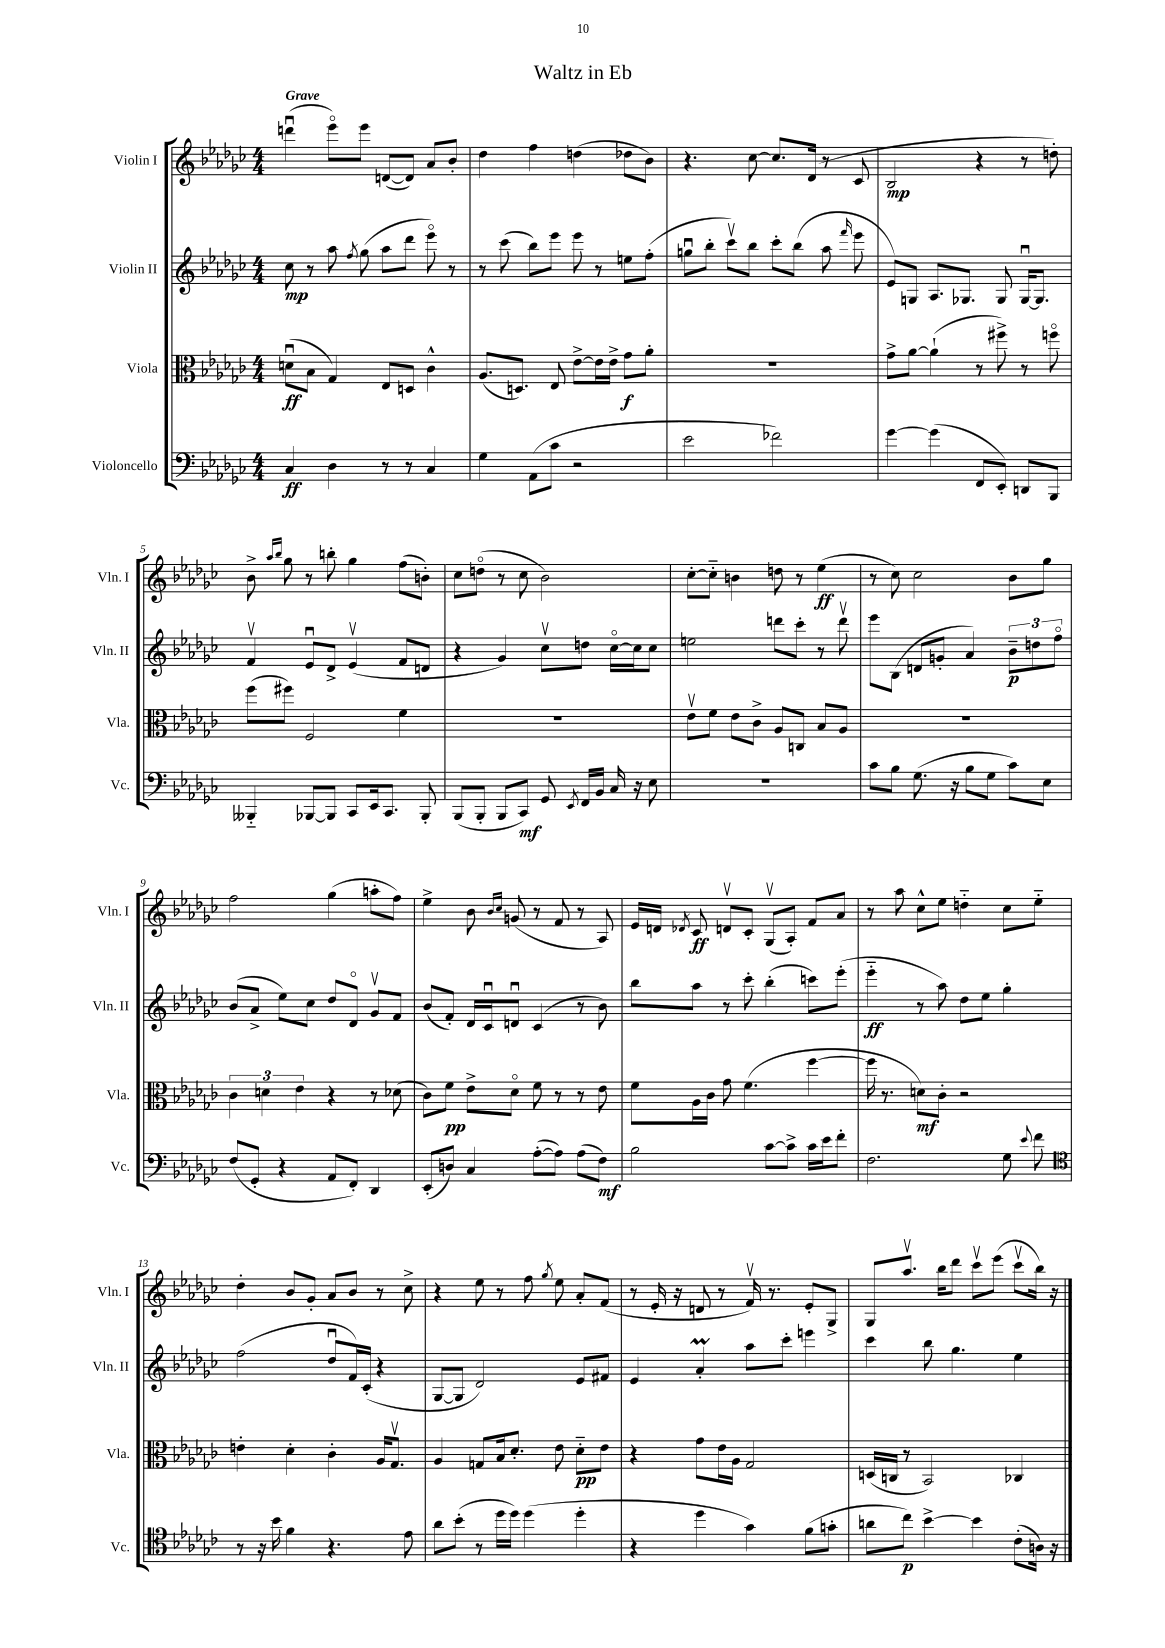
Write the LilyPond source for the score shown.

\header { title = "Waltz in Eb" }
<<
\new StaffGroup <<
\new Staff = "s0" \with { instrumentName = "Violin I" shortInstrumentName = "Vln. I" } {
    \clef treble \key ges \major \numericTimeSignature \time 4/4 \tempo "Grave"
    \autoBeamOff d'''4\downbow( ees'''8[\flageolet) ees'''8] d'8[~( d'8]) aes'8[ bes'8]-. |
    des''4 f''4 d''4( des''8[ bes'8]) |
    r4. ces''8~ ces''8.[ des'16]( r8 ces'8 |
    bes2\mp r4 r8 d''8-.) |
    bes'8-> \grace { aes''16[ bes''16] } ges''8 r8 b''8-. ges''4 f''8[( b'8]-.) |
    ces''8[ d''8]\flageolet( r8 ces''8 bes'2) |
    ces''8[~-. ces''8]-_ b'4 d''8 r8 ees''4\ff( |
    r8 ces''8) ces''2 bes'8[ ges''8] |
    f''2 ges''4( a''8[-. f''8]) |
    ees''4-> bes'8 \grace { bes'16[ ces''16] } g'8( r8 f'8 r8 aes8) |
    ees'16[ d'16] \acciaccatura { des'8 } ces'8\ff d'8[\upbow ces'8]-. ges8[\upbow( aes8]-.) f'8[ aes'8] |
    r8 aes''8 ces''8[-^ ees''8] d''4-_ ces''8[ ees''8]-_ |
    des''4-. bes'8[ ges'8]-. aes'8[ bes'8] r8 ces''8-> |
    r4 ees''8 r8 f''8 \acciaccatura { ges''8 } ees''8 aes'8[-. f'8]( |
    r8 ees'16-. r16 d'8 r8 f'16\upbow) r8. ees'8[-. ges8]-> |
    ges8[ aes''8.]\upbow bes''16[ des'''8] ces'''8[\upbow ees'''8]( ces'''8[\upbow bes''16]) r16 \bar "|." |
}
\new Staff = "s1" \with { instrumentName = "Violin II" shortInstrumentName = "Vln. II" } {
    \clef treble \key ges \major \numericTimeSignature \time 4/4
    \autoBeamOff ces''8\mp r8 aes''8 \acciaccatura { f''8 } ges''8( aes''8[ des'''8] ees'''8\flageolet) r8 |
    r8 ces'''8( bes''8[) ees'''8] ees'''8 r8 e''8[ f''8]-.( |
    g''8[\downbow bes''8]-. ces'''8[\upbow) bes''8] ces'''8[-. bes''8]( aes''8 \grace { f'''16 } ees'''8 |
    ees'8[) g8] aes8.[ ges8.] ges8 ges16[~\downbow ges8.] |
    f'4\upbow ees'8[\downbow des'8]-> ees'4\upbow( f'8[ d'8] |
    r4 ges'4) ces''8[\upbow d''8] ces''16[~\flageolet ces''16 ces''8] |
    e''2 d'''8[ ces'''8]-. r8 d'''8\upbow |
    ees'''8[ bes8]( d'8[ g'8]-. aes'4) \tuplet 3/2 { bes'8[--\p d''8 f''8]\flageolet } |
    bes'8[( aes'8]-> ees''8[) ces''8] des''8[ des'8]\flageolet ges'8[\upbow f'8] |
    bes'8[( f'8]-.) des'16[ ces'16\downbow d'8]\downbow ces'4( r8 bes'8) |
    bes''8[ aes''8] r8 ces'''8-. bes''4-.( c'''8[) ees'''8]-.( |
    ees'''4-_\ff r8 aes''8) des''8[ ees''8] ges''4-. |
    f''2( des''8[\downbow f'16) ces'16]-.( r4 |
    ges8[~ ges8] des'2) ees'8[ fis'8] |
    ees'4 aes'4-.\prall aes''8[ ces'''8]-. e'''4 |
    ces'''4 bes''8 ges''4. ees''4 \bar "|." |
}
\new Staff = "s2" \with { instrumentName = "Viola" shortInstrumentName = "Vla." } {
    \clef alto \key ges \major \numericTimeSignature \time 4/4
    \autoBeamOff d'8[\downbow\ff( bes8] ges4) ees8[ d8] ces'4-^ |
    aes8.[( d8.]) ees8 ees'8[~-> ees'16 ees'16]-> ges'8[\f aes'8]-. |
    R1 |
    ges'8[-> aes'8]~ aes'4-!( r8 fis''8->) r8 f''8\flageolet |
    f''8[( fis''8]) f2 f'4 |
    R1 |
    ees'8[\upbow f'8] ees'8[ ces'8]-> aes8[ c8] bes8[ aes8] |
    R1 |
    \tuplet 3/2 { ces'4 d'4 ees'4 } r4 r8 des'8( |
    ces'8[) f'8]\pp ees'8[-> des'8]\flageolet f'8 r8 r8 ees'8 |
    f'8[ aes16 ces'16] ges'8 f'4.( f''4~ |
    f''16 r8. d'8[\mf) ces'8]-. r2 |
    e'4-. des'4-. ces'4-. aes16[ ges8.]\upbow |
    aes4 g8[ bes16 des'8.]-. ees'8 des'8[-_\pp ees'8] |
    r4 ges'8[ ees'16 aes16] ges2 |
    d16[( c16] r8 bes,2) ces4 \bar "|." |
}
\new Staff = "s3" \with { instrumentName = "Violoncello" shortInstrumentName = "Vc." } {
    \clef bass \key ges \major \numericTimeSignature \time 4/4
    \autoBeamOff ces4\ff des4 r8 r8 ces4 |
    ges4 aes,8[( ces'8] r2 |
    ees'2 fes'2) |
    ges'4~ ges'4( f,8[ ees,8]-.) d,8[ bes,,8] |
    beses,,4-_ bes,,8[~ bes,,8] ces,8[ ees,16 ces,8.] bes,,8-. |
    bes,,8[( bes,,8]-. bes,,8[ ces,8]\mf) ges,8 \acciaccatura { ees,8 } f,16[ bes,16] ces16 r16 ees8 |
    R1 |
    ces'8[ bes8] ges8.( r16 bes8[ ges8] ces'8[) ees8] |
    f8[( ges,8]-. r4 aes,8[ f,8]-.) des,4 |
    ees,8[-.( d8]) ces4 aes8[~-.( aes8]) aes8[( f8]\mf) |
    bes2 ces'8[~ ces'8]-> ces'16[ ees'16 f'8]-. |
    f2. ges8 \appoggiatura { ees'8 } f'8 |
    \clef tenor r8 r16 bes'16 f'4 r4. ees'8 |
    aes'8[ bes'8]-.( r8 des''16[ des''16]) des''4( des''4-. |
    r4 des''4 ges'4) f'8[( g'8]-. |
    a'8[ ces''8]\p) bes'4~-> bes'4 ces'8[-.( a16]) r16 \bar "|." |
}
>>
>>
